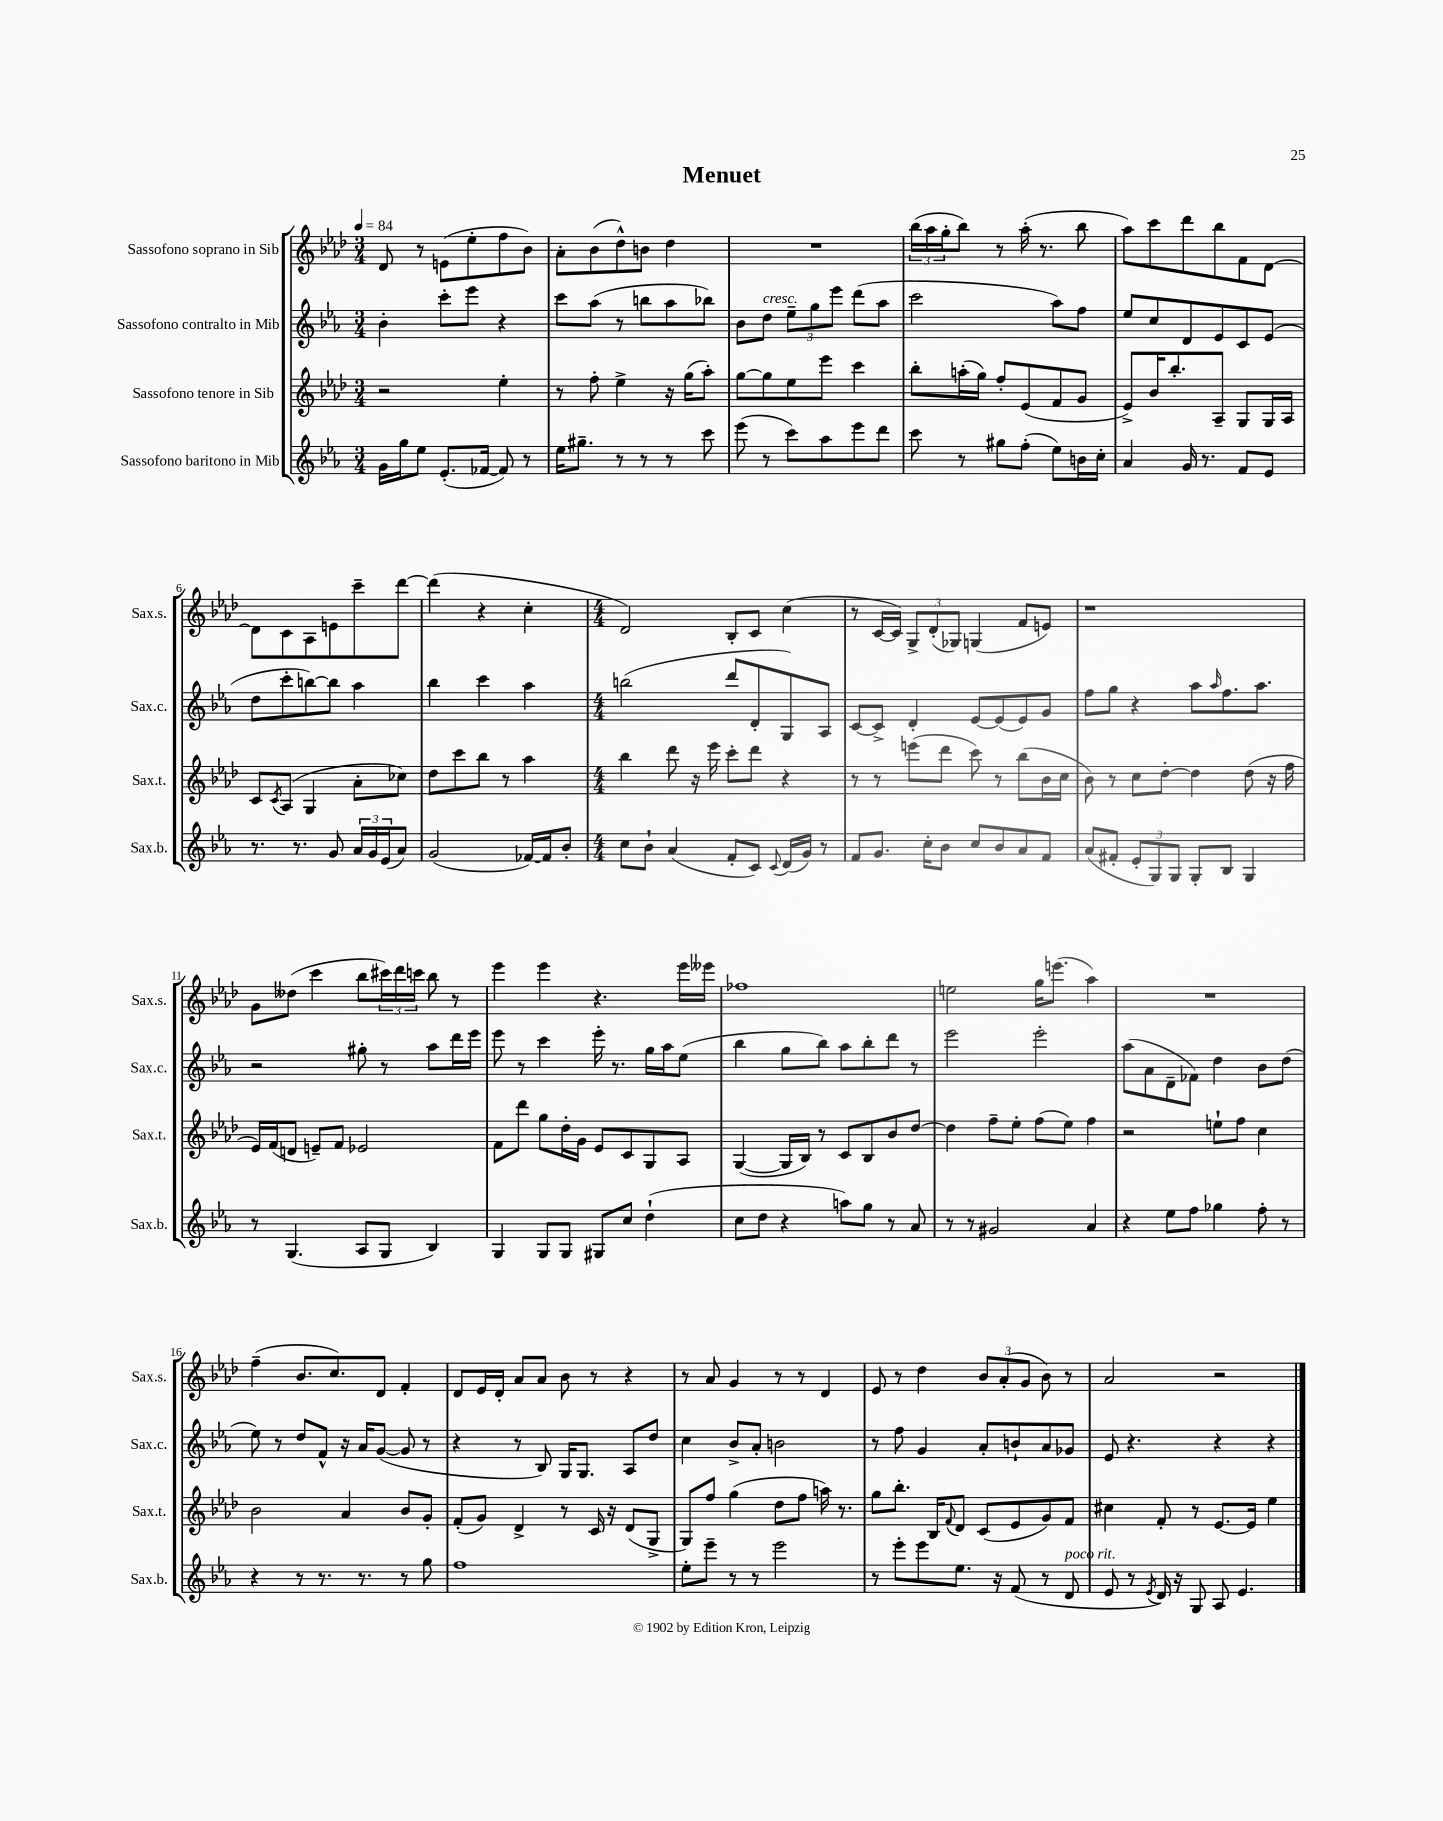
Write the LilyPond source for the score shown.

\header { title = "Menuet" }
<<
\new StaffGroup <<
\new Staff = "s0" \with { instrumentName = "Sassofono soprano in Sib" shortInstrumentName = "Sax.s." } {
    \clef treble \key aes \major \numericTimeSignature \time 3/4 \tempo 4 = 84
    des'8 r8 e'8( ees''8-. f''8 bes'8) |
    aes'8-. bes'8( des''8-^) b'8 des''4 |
    R2. |
    \tuplet 3/2 { bes''16( aes''16 g''16-. } bes''8) r8 aes''16-.( r8. bes''8 |
    aes''8) c'''8 des'''8 bes''8 f'8 des'8~ |
    des'8 c'8 aes8 e'8 c'''8-- des'''8~ |
    des'''4( r4 c''4-. |
    \numericTimeSignature \time 4/4 des'2) bes8-. c'8 c''4( |
    r8 c'16~ c'16) \tuplet 3/2 { g8-> des'8-.( ges8) } g4( f'8 e'8) |
    r1 |
    g'8 deses''8( c'''4 bes''8 \tuplet 3/2 { cis'''16) des'''16 c'''16 } bes''8 r8 |
    ees'''4 ees'''4 r4. ees'''16 eeses'''16 |
    fes''1 |
    e''2 g''16 e'''8.( aes''4) |
    R1 |
    f''4--( bes'8. c''8.) des'8 f'4-. |
    des'8 ees'16 des'16-. aes'8 aes'8 bes'8 r8 r4 |
    r8 aes'8 g'4 r8 r8 des'4 |
    ees'8 r8 des''4 \tuplet 3/2 { bes'8 aes'8-.( g'8 } bes'8) r8 |
    aes'2 r2 \bar "|." |
}
\new Staff = "s1" \with { instrumentName = "Sassofono contralto in Mib" shortInstrumentName = "Sax.c." } {
    \clef treble \key ees \major \numericTimeSignature \time 3/4
    bes'4-. c'''8-. ees'''8 r4 |
    c'''8 aes''8( r8 b''8 aes''8 bes''8) |
    bes'8 d''8^\markup { \italic "cresc." } \tuplet 3/2 { ees''8-- g''8 ees'''8 } d'''8( aes''8 |
    c'''2 aes''8) f''8 |
    ees''8 c''8 d'8 ees'8 c'8 ees'8( |
    d''8 c'''8-. b''8~) b''8 aes''4 |
    bes''4 c'''4 aes''4 |
    \numericTimeSignature \time 4/4 b''2( d'''8 d'8-. g8) aes8 |
    c'8~ c'8-> d'4-. ees'8~ ees'8( ees'8) g'8 |
    f''8 g''8 r4 aes''8 \grace { aes''16 } f''8. aes''8. |
    r2 gis''8-. r8 aes''8 d'''16 ees'''16 |
    ees'''8 r8 c'''4 ees'''16-. r8. g''16 aes''16 ees''8( |
    bes''4 g''8 bes''8) aes''8 bes''8-. d'''8 r8 |
    ees'''2 ees'''2-. |
    aes''8( aes'8 d'8-- fes'8) d''4 bes'8 d''8( |
    ees''8) r8 d''8 f'8-^ r16 aes'16 g'8~( g'8 r8 |
    r4 r8 bes8) g16 g8. aes8 d''8 |
    c''4 bes'8-> aes'8-. b'2 |
    r8 f''8 g'4 aes'8-. b'8-! aes'8 ges'8 |
    ees'8 r4. r4 r4 \bar "|." |
}
\new Staff = "s2" \with { instrumentName = "Sassofono tenore in Sib" shortInstrumentName = "Sax.t." } {
    \clef treble \key aes \major \numericTimeSignature \time 3/4
    r2 ees''4-. |
    r8 f''8-. ees''4-> r16 g''16( aes''8-.) |
    g''8~ g''8 ees''8 ees'''8 c'''4 |
    bes''8-. a''16-.( g''16) f''8-. ees'8( f'8 g'8 |
    ees'8->) bes'16 bes''8.-. aes8-- g8 g16 aes16 |
    c'8 \acciaccatura { c'8 } aes8( g4 aes'8-. ces''8) |
    des''8 c'''8 bes''8 r8 aes''4 |
    \numericTimeSignature \time 4/4 bes''4 des'''8 r16 ees'''16 c'''8-. des'''8 r4 |
    r8 r8 e'''8( des'''8 c'''8) r8 bes''8( bes'16 c''16 |
    bes'8) r8 c''8 des''8~-. des''4 des''8( r16 f''16 |
    ees'16) f'16( d'8 e'8--) f'8 ees'2 |
    f'8 des'''8 g''8 des''16-. g'16 ees'8 c'8 g8 aes8 |
    g4~( g16 bes16) r8 c'8 bes8 bes'8 des''8~ |
    des''4 f''8-- ees''8-. f''8( ees''8) f''4 |
    r2 e''8-! f''8 c''4 |
    bes'2 aes'4 bes'8 g'8-. |
    f'8-.( g'8) des'4-> r8 c'16 r16 des'8( g8-> |
    g8) f''8 g''4( des''8 f''8 a''16) r8. |
    g''8 bes''8.-. bes16 \appoggiatura { f'8 } des'8 c'8( ees'8 g'8) f'8 |
    cis''4 f'8-. r8 ees'8.~ ees'16 ees''4 \bar "|." |
}
\new Staff = "s3" \with { instrumentName = "Sassofono baritono in Mib" shortInstrumentName = "Sax.b." } {
    \clef treble \key ees \major \numericTimeSignature \time 3/4
    g'16 g''16 ees''8 ees'8.-.( fes'16~ fes'8) r8 |
    ees''16 gis''8.-- r8 r8 r8 c'''8 |
    ees'''8( r8 c'''8) aes''8 ees'''8 d'''8 |
    c'''8 r8 gis''8 f''8-.( ees''8) b'16 c''16-. |
    aes'4 g'16 r8. f'8 ees'8 |
    r8. r8. g'8 \tuplet 3/2 { aes'16 g'16 ees'16( } aes'8) |
    g'2( fes'16~) fes'16 bes'8-. |
    \numericTimeSignature \time 4/4 c''8 bes'8-! aes'4( f'8-. c'8) \appoggiatura { c'8 } d'16( g'16) r8 |
    f'8 g'8. c''16-. bes'8 c''8 bes'8 aes'8 f'8 |
    aes'8( fis'8-. \tuplet 3/2 { ees'8-. g8) g8 } g8-. bes8 g4 |
    r8 g4.( aes8 g8 bes4) |
    g4 g8 g8 gis8 c''8 d''4-!( |
    c''8 d''8 r4 a''8) g''8 r8 aes'8 |
    r8 r8 gis'2 aes'4 |
    r4 ees''8 f''8 ges''4 f''8-. r8 |
    r4 r8 r8. r8. r8 g''8 |
    f''1 |
    ees''8-. ees'''8-- r8 r8 ees'''2 |
    r8 ees'''8-. ees'''8 ees''8. r16 f'8( r8 d'8^\markup { \italic "poco rit." } |
    ees'8 r8 \acciaccatura { ees'8 } d'16) r16 g8 aes8 ees'4. \bar "|." |
}
>>
>>
